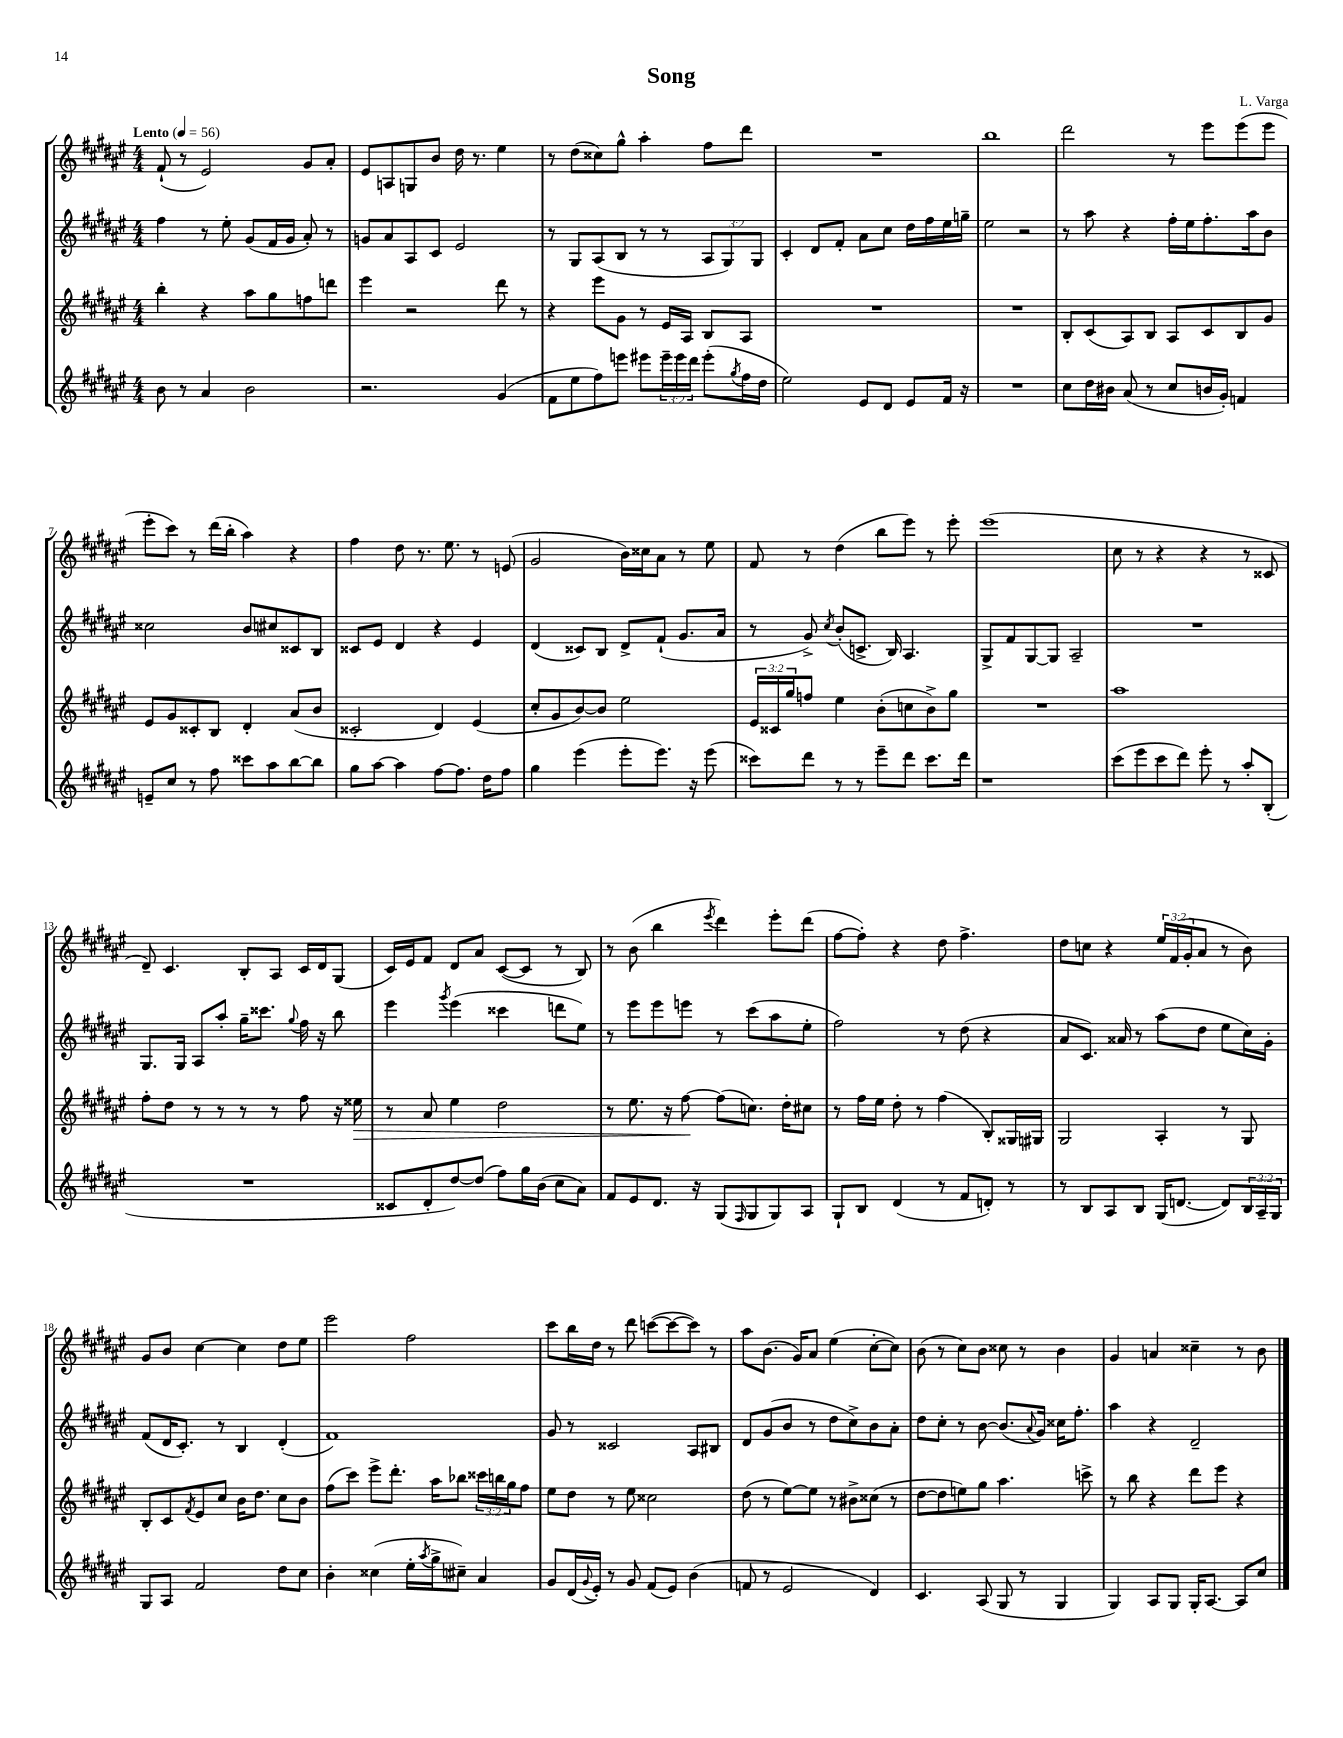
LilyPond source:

\header { title = "Song" composer = "L. Varga" }
<<
\new StaffGroup <<
\new Staff = "s0" {
    \clef treble \key fis \major \numericTimeSignature \time 4/4 \override Staff.TupletNumber.text = #tuplet-number::calc-fraction-text \tempo "Lento" 4 = 56
    fis'8-!( r8 eis'2) gis'8 ais'8-. |
    eis'8 a8 g8 b'8 dis''16 r8. eis''4 |
    r8 dis''8( cisis''8) gis''8-^ ais''4-. fis''8 dis'''8 |
    R1 |
    b''1 |
    dis'''2 r8 eis'''8 eis'''8( eis'''8 |
    eis'''8-. cis'''8) r8 dis'''16( b''16-. ais''4) r4 |
    fis''4 dis''8 r8. eis''8. r8 e'8( |
    gis'2 b'16) cisis''16 ais'8 r8 eis''8 |
    fis'8 r8 dis''4( b''8 eis'''8) r8 eis'''8-. |
    eis'''1( |
    cis''8 r8 r4 r4 r8 cisis'8 |
    dis'8--) cis'4. b8-. ais8 cis'16 dis'16 gis8( |
    cis'16) eis'16 fis'8 dis'8 ais'8 cis'8~( cis'8 r8 b8) |
    r8 b'8( b''4 \acciaccatura { eis'''8 } dis'''4) eis'''8-. dis'''8( |
    fis''8~ fis''8-.) r4 dis''8 fis''4.-> |
    dis''8 c''8 r4 \tuplet 3/2 { eis''16 fis'16( gis'16-. } ais'8 r8 b'8) |
    gis'8 b'8 cis''4~ cis''4 dis''8 eis''8 |
    eis'''2 fis''2 |
    cis'''8 b''16 dis''16 r8 dis'''8 c'''8~( c'''8~ c'''8) r8 |
    ais''8 b'8.( gis'16) ais'8 eis''4( cis''8~-. cis''8) |
    b'8( r8 cis''8) b'8 cisis''8 r8 b'4 |
    gis'4 a'4 cisis''4-- r8 b'8 \bar "|." |
}
\new Staff = "s1" {
    \clef treble \key fis \major \numericTimeSignature \time 4/4 \override Staff.TupletNumber.text = #tuplet-number::calc-fraction-text
    fis''4 r8 eis''8-. gis'8( fis'16 gis'16 ais'8-.) r8 |
    g'8 ais'8 ais8 cis'8 eis'2 |
    r8 gis8 ais8( b8 r8 r8 \tuplet 3/2 { ais8 gis8) gis8 } |
    cis'4-. dis'8 fis'8-. ais'8 cis''8 dis''16 fis''16 eis''16 g''16-- |
    eis''2 r2 |
    r8 ais''8 r4 fis''16-. eis''16 fis''8.-. ais''16 b'8 |
    cisis''2 b'8 cis''8 cisis'8 b8 |
    cisis'8 eis'8 dis'4 r4 eis'4 |
    dis'4( cisis'8) b8 dis'8-> fis'8-!( gis'8. ais'16 |
    r8 gis'8->) \acciaccatura { cis''8 } b'8-.( c'8.-> b16) ais4. |
    gis8-> fis'8 gis8~ gis8 ais2-- |
    R1 |
    gis8. gis16 ais8 ais''8-. gis''16-- cisis'''8. \appoggiatura { gis''8 } fis''16 r16 b''8 |
    eis'''4 \acciaccatura { gis'''8 } eis'''4( cisis'''4 d'''8 eis''8) |
    r8 eis'''8 eis'''8 e'''8 r8 cis'''8( ais''8 eis''8-. |
    fis''2) r8 dis''8( r4 |
    ais'8 cis'8.) aisis'16 r8 ais''8( dis''8 eis''8 cis''16) gis'16-. |
    fis'8( dis'16 cis'8.-.) r8 b4 dis'4-.( |
    fis'1) |
    gis'8 r8 cisis'2 ais8 bis8 |
    dis'8 gis'8( b'8 r8 dis''8 cis''8->) b'8 ais'8-. |
    dis''8 cis''8-. r8 b'8~ b'8.( \appoggiatura { ais'8 } gis'16) cisis''16 fis''8.-. |
    ais''4 r4 dis'2-- \bar "|." |
}
\new Staff = "s2" {
    \clef treble \key fis \major \numericTimeSignature \time 4/4 \override Staff.TupletNumber.text = #tuplet-number::calc-fraction-text
    b''4-. r4 ais''8 gis''8 f''8 d'''8 |
    eis'''4 r2 dis'''8 r8 |
    r4 eis'''8 gis'8 r8 eis'16 ais16 b8 ais8 |
    R1 |
    R1 |
    b8-. cis'8( ais8) b8 ais8 cis'8 b8 gis'8 |
    eis'8 gis'8 cisis'8-. b8 dis'4-. ais'8( b'8 |
    cisis'2-. dis'4) eis'4( |
    cis''8-. gis'8 b'8~) b'8 eis''2 |
    \tuplet 3/2 { eis'16 cisis'16 gis''16 } f''8 eis''4 b'8-.( c''8 b'8->) gis''8 |
    R1 |
    ais''1 |
    fis''8-. dis''8 r8 r8 r8 r8 fis''8 r16 eisis''16\> |
    r8 ais'8 eis''4 dis''2 |
    r8 eis''8. r16 fis''8~\! fis''8( c''8.) dis''16-. cis''8 |
    r8 fis''16 eis''16 dis''8-. r8 fis''4( b8-.) gisis16 gis16 |
    gis2 ais4-. r8 gis8 |
    b8-. cis'8 \acciaccatura { fis'8 } eis'8 cis''8 b'16 dis''8. cis''8 b'8 |
    fis''8( cis'''8) eis'''8-> dis'''8.-. ais''16 bes''8 \tuplet 3/2 { cisis'''16 b''16 gis''16 } fis''8 |
    eis''8 dis''8 r8 eis''8 cisis''2 |
    dis''8( r8 eis''8~) eis''8 r8 bis'8-> cisis''8( r8 |
    dis''8~ dis''8 e''8) gis''8 ais''4. c'''8-> |
    r8 b''8 r4 dis'''8 eis'''8 r4 \bar "|." |
}
\new Staff = "s3" {
    \clef treble \key fis \major \numericTimeSignature \time 4/4 \override Staff.TupletNumber.text = #tuplet-number::calc-fraction-text
    b'8 r8 ais'4 b'2 |
    r2. gis'4( |
    fis'8 eis''8 fis''8) e'''8 eis'''8 \tuplet 3/2 { eis'''16-- eis'''16 dis'''16 } eis'''8-.( \acciaccatura { gis''8 } fis''16 dis''16 |
    eis''2) eis'8 dis'8 eis'8 fis'16 r16 |
    R1 |
    cis''8 dis''16 bis'16 ais'8( r8 cis''8 b'16 gis'16-.) f'4 |
    e'8-- cis''8 r8 fis''8 cisis'''8 ais''8 b''8~ b''8 |
    gis''8 ais''8~ ais''4 fis''8~ fis''8. dis''16 fis''8 |
    gis''4 eis'''4( eis'''8-. eis'''8.) r16 eis'''8( |
    cisis'''8) dis'''8 r8 r8 eis'''8-- dis'''8 cisis'''8. dis'''16 |
    r1 |
    cis'''8( eis'''8 cis'''8 dis'''8) eis'''8-. r8 ais''8-. b8-.( |
    R1 |
    cisis'8 dis'8-. dis''8~) dis''8( fis''8) gis''16 b'16( cis''8 ais'8) |
    fis'8 eis'8 dis'8. r16 gis8( \grace { fis16 } gis8 gis8) ais8 |
    gis8-! b8 dis'4( r8 fis'8 d'8-.) r8 |
    r8 b8 ais8 b8 gis16( d'8.~ d'8) \tuplet 3/2 { b16 ais16-- gis16 } |
    gis8 ais8 fis'2 dis''8 cis''8 |
    b'4-. cisis''4( eis''16-. \acciaccatura { ais''8 } gis''16-> cis''8--) ais'4 |
    gis'8 dis'16( \appoggiatura { gis'8 } eis'16-.) r8 gis'8 fis'8( eis'8) b'4( |
    f'8 r8 eis'2 dis'4) |
    cis'4. ais8( gis8 r8 gis4 |
    gis4) ais8 gis8 gis16-. ais8.~ ais8 cis''8 \bar "|." |
}
>>
>>
